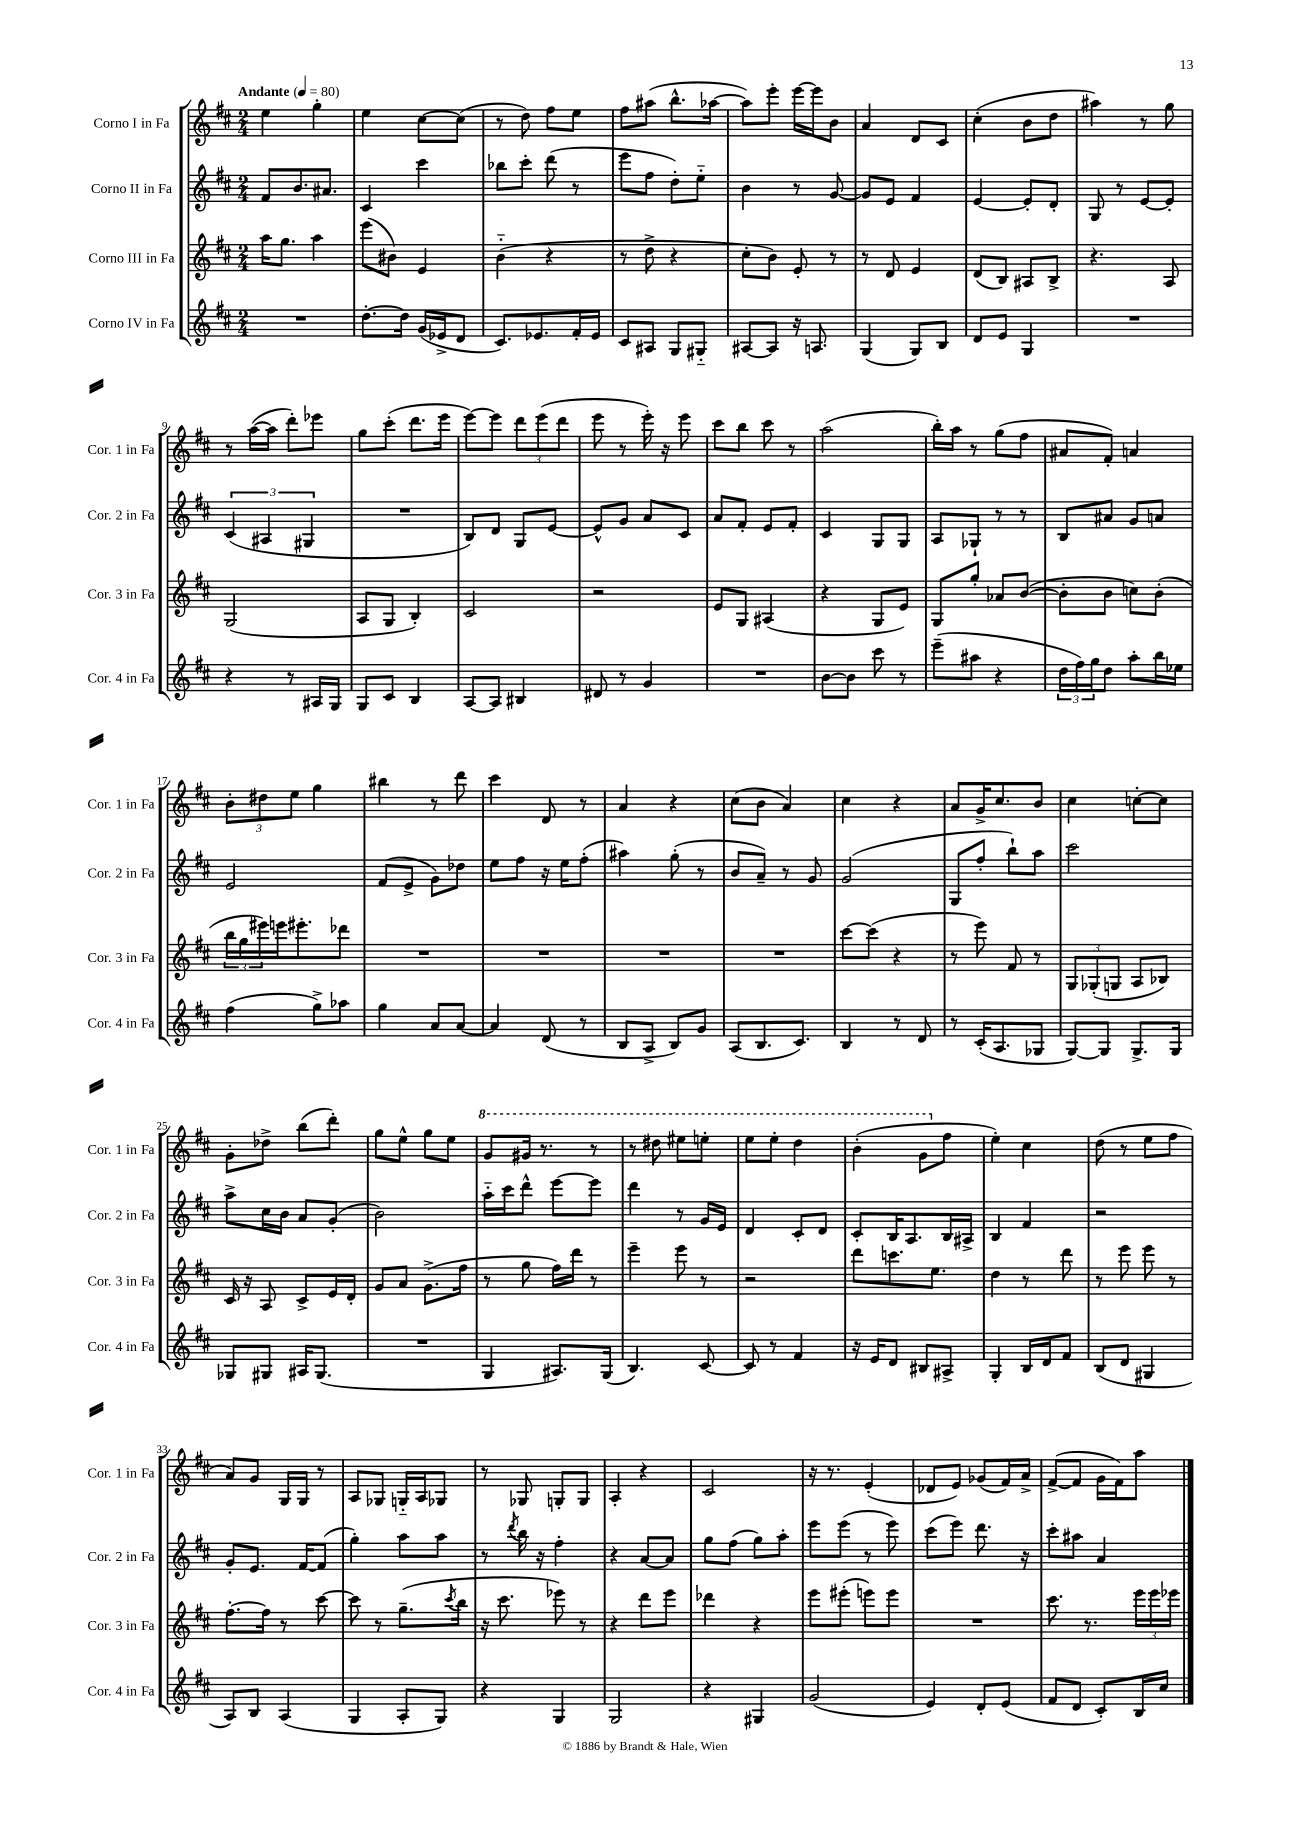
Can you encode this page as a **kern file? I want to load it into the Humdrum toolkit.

**kern	**kern	**kern	**kern
*staff4	*staff3	*staff2	*staff1
*clefG2	*clefG2	*clefG2	*clefG2
*k[f#c#]	*k[f#c#]	*k[f#c#]	*k[f#c#]
*M2/4	*M2/4	*M2/4	*M2/4
*MM80	*MM80	*MM80	*MM80
2r	16aa	8f#	4ee
.	8.gg	.	.
.	.	8.b	.
.	4aa	.	4gg'
.	.	8.a#	.
=	=	=	=
[8.dd'	(8eee	4c#	4ee
.	8b#)	.	.
16dd]	.	.	.
(16g	4e	4ccc#	[8cc#
16e-^	.	.	.
8d	.	.	(8cc#]
=	=	=	=
8.c#)	(4b'~	8bb-	8r
.	.	8ccc#'	8dd)
8.e-	.	.	.
.	4r	(8ddd	8ff#
16f#'	.	8r	8ee
16e-	.	.	.
=	=	=	=
8c#	8r	8eee	8ff#
8A#	8dd^	8ff#	(8aa#
8G	4r	8dd')	8.bb^^
8G#'~	.	8ee'~	.
.	.	.	[16aa-
=	=	=	=
[8A#	8cc#'	4b	8aa-])
8A#]	8b)	.	8eee'
16r	8e'	8r	[16eee
8.A	.	.	16eee]
.	8r	[8g	8b
=	=	=	=
(4G	8r	8g]	4a
.	8d	8e	.
8G)	4e	4f#	8d
8B	.	.	8c#
=	=	=	=
8d	(8d	[4e	(4cc#'
8e	8B)	.	.
4G	8A#	8e']	8b
.	8B^	8d'	8dd
=	=	=	=
2r	4.r	8G	4aa#)
.	.	8r	.
.	.	[8e	8r
.	8A	8e']	8gg
=	=	=	=
4r	(2G	(6c#	8r
.	.	.	([16aa
.	.	6A#	.
.	.	.	16aa]
8r	.	.	8ddd')
.	.	6G#	.
16A#	.	.	8eee-
16G	.	.	.
=	=	=	=
8G	8A	2r	8gg
8c#	8G	.	(8ccc#'
4B	4B')	.	8.ddd
.	.	.	16eee
=	=	=	=
[8A	2c#	8B)	[8eee)
8A]	.	8d	8eee]
4B#	.	8G	12ddd
.	.	.	(12eee
.	.	[8e	.
.	.	.	12ddd
=	=	=	=
8d#	2r	8e^^]	8eee
8r	.	8g	8r
4g	.	8a	16eee')
.	.	.	16r
.	.	8c#	8eee
=	=	=	=
2r	8e	8a	8ccc#
.	8G	8f#'	8bb
.	(4A#	8e	8ccc#
.	.	8f#'	8r
=	=	=	=
[8b	4r	4c#	(2aa
8b]	.	.	.
8ccc#	8G	8G	.
8r	8e)	8G	.
=	=	=	=
(8eee~	8G	8A	16bb')
.	.	.	16aa
8aa#	8gg'	8G-`	8r
4r	8a-	8r	(8gg
.	([8b	8r	8ff#
=	=	=	=
24dd	8b']	8B	8a#
24ff#)	.	.	.
24gg	.	.	.
8dd	8b	8a#	8f#')
8aa'	8cc)	8g	4a
16bb	(8b'	8a	.
16ee-	.	.	.
=	=	=	=
(4ff#	24bb	2e	12b'
.	24gg	.	.
.	24eee#)	.	12dd#
.	16eee	.	.
.	.	.	12ee
.	8.eee#'	.	.
8gg^)	.	.	4gg
8aa-	8ddd-	.	.
=	=	=	=
4gg	2r	(8f#	4bb#
.	.	8e^	.
8a	.	8g)	8r
[8a	.	8dd-	8ddd
=	=	=	=
4a]	2r	8ee	4ccc#
.	.	8ff#	.
(8d	.	16r	8d
.	.	16ee	.
8r	.	(8ff#'	8r
=	=	=	=
8B	2r	4aa#)	4a
8A^	.	.	.
8B)	.	(8gg'	4r
8g	.	8r	.
=	=	=	=
(8A	2r	8b	(8cc#
8.B	.	8a~)	8b
.	.	8r	4a)
8.c#)	.	.	.
.	.	8g	.
=	=	=	=
4B	[8ccc#	(2g	4cc#
.	(8ccc#]	.	.
8r	4r	.	4r
8d	.	.	.
=	=	=	=
8r	8r	8G	8a
(16c#'	8eee)	8ff#'	16g^
8.A	.	.	8.cc#
.	8f#	8bb`)	.
8G-	8r	8aa	8b
=	=	=	=
[8G)	12G	2ccc#	4cc#
.	(12G-'	.	.
8G]	.	.	.
.	12G	.	.
8.G^	8A	.	[8cc'
.	8B-)	.	8cc]
16G	.	.	.
=	=	=	=
8G-	16c#	8aa^	8g'
.	16r	.	.
8G#	8A	16cc#	8dd-^
.	.	16b	.
16A#	8c#^	8a	(8bb
(8.G#	.	.	.
.	16e	(8g'	8ddd')
.	16d'	.	.
=	=	=	=
2r	8g	2b)	8gg
.	8a	.	8ee^^
.	(8.g^	.	8gg
.	.	.	8ee
.	16ff#	.	.
=	=	=	=
4G	8r	16aa'~	8gg
.	.	16ccc#	.
.	8gg	8ddd^^	16gg#
.	.	.	8.r
8.A#)	16ff#)	[8eee	.
.	16ddd	.	.
.	8r	8eee]	8r
(16G	.	.	.
=	=	=	=
4.B)	4eee~	4ddd	8r
.	.	.	8ddd#
.	8eee	8r	8eee#
[8c#	8r	16g	8eee'
.	.	16e	.
=	=	=	=
8c#]	2r	4d	8eee
8r	.	.	8eee'
4f#	.	8c#'	4ddd
.	.	8d	.
=	=	=	=
16r	8ddd	8c#'	(4bb'
16e	.	.	.
8d	8.ccc	16B	.
.	.	8.A	.
8B#	.	.	8gg
.	8.ee	.	.
8A#^	.	16B	8ff#
.	.	16A#^	.
=	=	=	=
4G'	4dd	4B	4ee')
16B	8r	4f#	4cc#
16d	.	.	.
8f#	8ddd	.	.
=	=	=	=
(8B	8r	2r	(8dd
8d	8eee	.	8r
4G#	8eee	.	8ee
.	8r	.	8ff#
=	=	=	=
8A)	[8.ff#'	8g'	8a)
8B	.	8.e	8g
.	16ff#]	.	.
(4A	8r	.	16G
.	.	[16f#	16G
.	[8ccc#	(8f#]	8r
=	=	=	=
4G	8ccc#]	4gg')	8A
.	8r	.	8G-
8A'	(8.gg~	8aa	16G'~
.	.	.	16A
8G)	.	8aa	8G-
.	8qccc#	.	.
.	16bb	.	.
=	=	=	=
4r	16r	8r	8r
.	8.ccc#	.	.
.	.	8qddd	.
.	.	16bb	8G-
.	.	16r	.
4G	8eee-)	4ff#'	8G'
.	8r	.	8G
=	=	=	=
2G	4r	4r	4A'
.	8ddd	[8a	4r
.	8eee	8a]	.
=	=	=	=
4r	4ddd-	8gg	2c#
.	.	(8ff#	.
4G#	4r	8gg)	.
.	.	8aa'	.
=	=	=	=
(2g	8eee	8eee	16r
.	.	.	8.r
.	(8eee#'	(8eee	.
.	8eee)	8r	(4e'
.	8eee	8eee)	.
=	=	=	=
4e)	2r	(8ccc#	8d-
.	.	8eee)	8e)
8d'	.	8.ddd	(8g-
(8e	.	.	16f#)
.	.	16r	16a^
=	=	=	=
8f#	8.ccc#	8ccc#'	([8f#^
8d	.	8aa#	8f#]
.	8.r	.	.
8c#')	.	4a	16g
.	.	.	16f#)
16B	24eee	.	8aa
.	24eee	.	.
16cc#	.	.	.
.	24eee-	.	.
==	==	==	==
*-	*-	*-	*-
